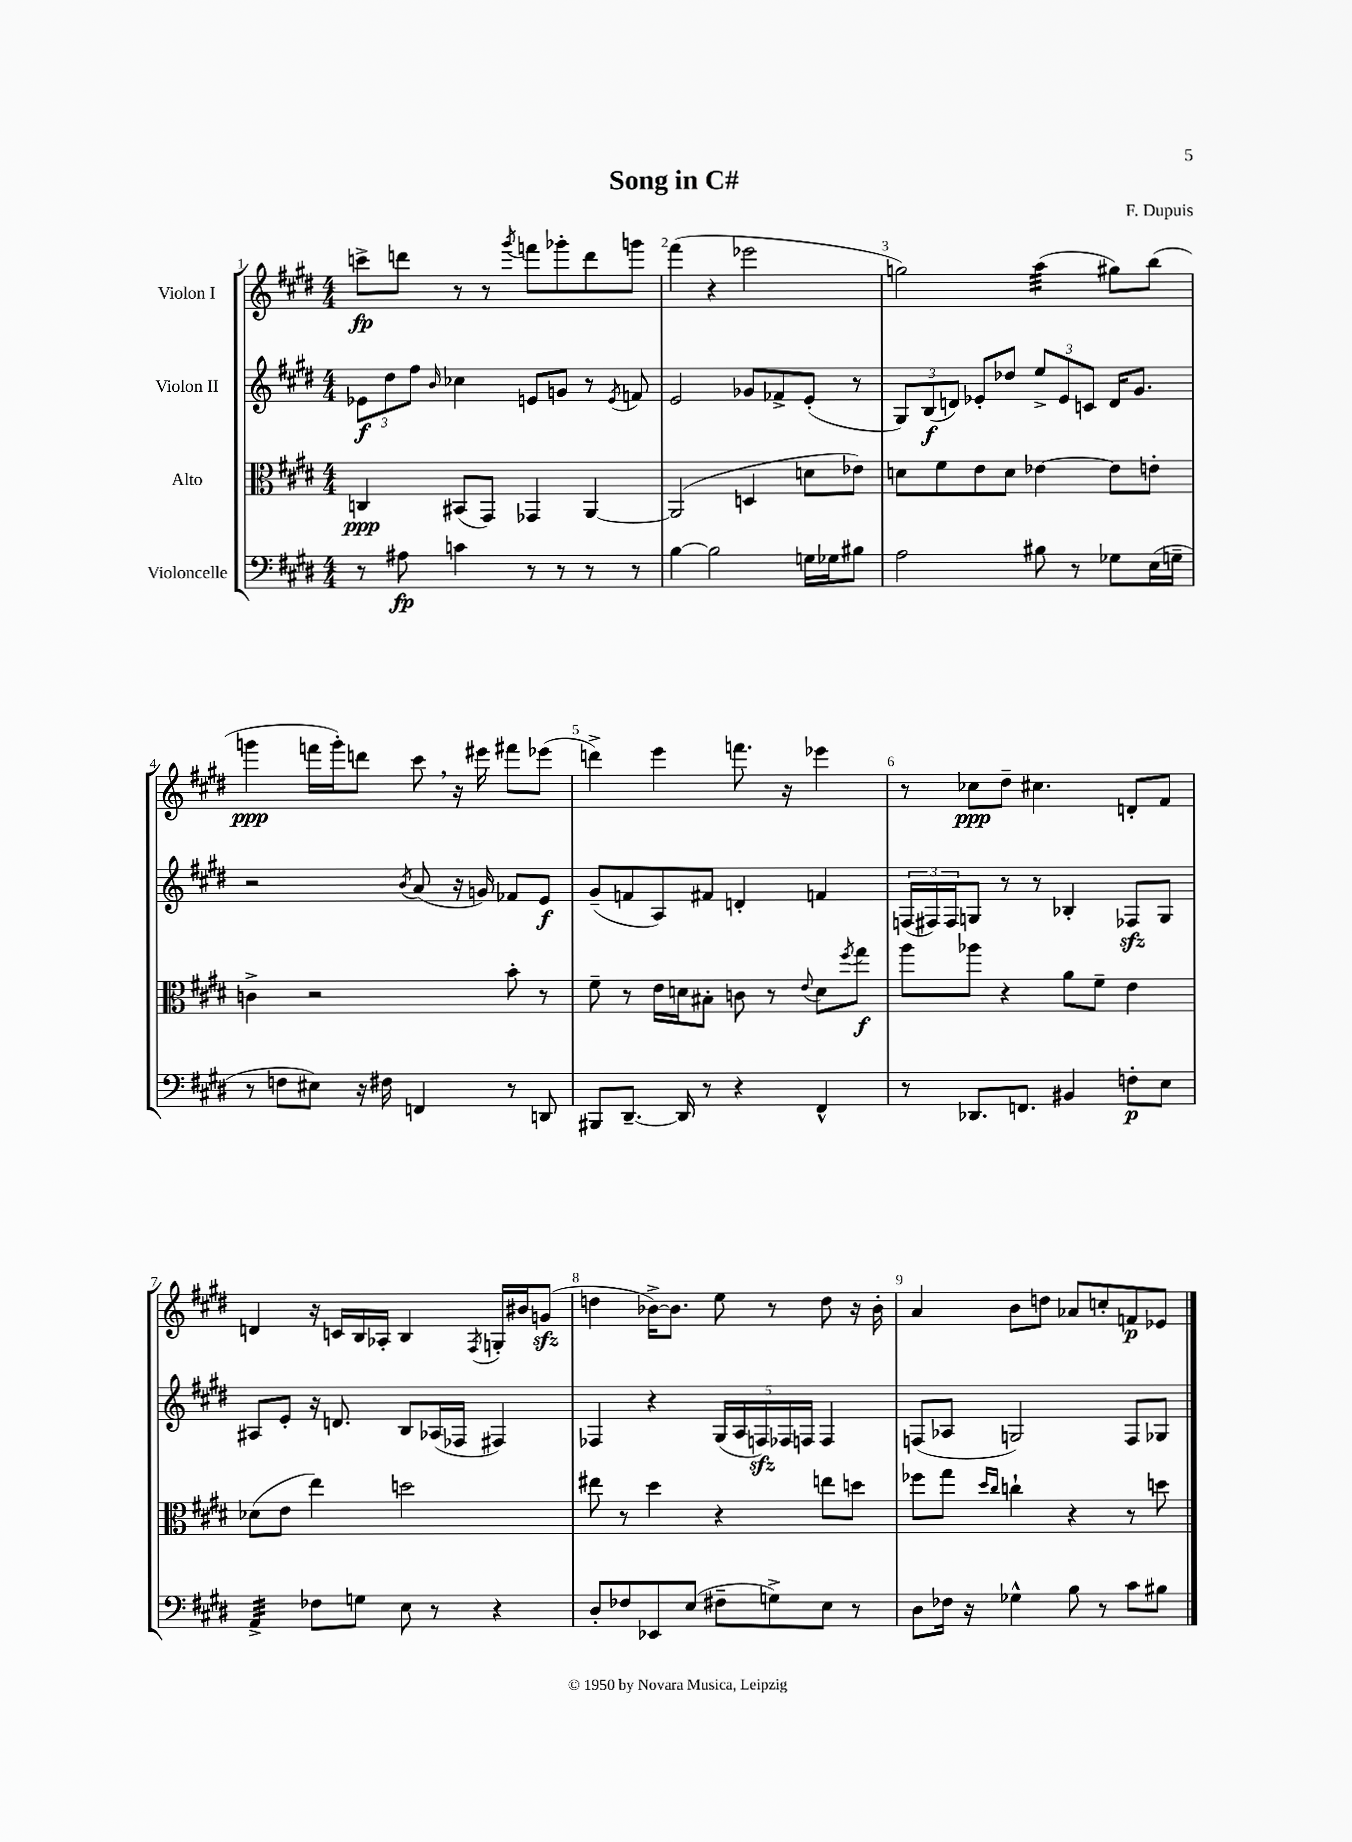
\header { title = "Song in C#" composer = "F. Dupuis" }
<<
\new StaffGroup <<
\new Staff = "s0" \with { instrumentName = "Violon I" } {
    \clef treble \key e \major \numericTimeSignature \time 4/4
    c'''8->\fp d'''8 r8 r8 \acciaccatura { gis'''8 } f'''8 ges'''8-. d'''8 g'''8 |
    fis'''4( r4 ees'''2 |
    g''2) a''4:32( gis''8) b''8( |
    g'''4\ppp f'''16 g'''16-.) d'''8 cis'''8 \breathe r16 eis'''16 fis'''8 ees'''8( |
    d'''4->) e'''4 f'''8. r16 ees'''4 |
    r8 ces''8\ppp dis''8-- cis''4. d'8-. fis'8 |
    d'4 r16 c'16 b16 aes16-. b4 \acciaccatura { fis8 } g16-. bis'16 g'8\sfz( |
    d''4 bes'16~->) bes'8. e''8 r8 d''8 r16 bes'16-. |
    a'4 b'8 d''8 aes'8 c''8-. f'8\p ees'8 \bar "|." |
}
\new Staff = "s1" \with { instrumentName = "Violon II" } {
    \clef treble \key e \major \numericTimeSignature \time 4/4
    \tuplet 3/2 { ees'8\f dis''8 fis''8 } \grace { b'16 } ces''4 e'8 g'8 r8 \acciaccatura { e'8 } f'8 |
    e'2 ges'8 fes'8-> e'8-.( r8 |
    \tuplet 3/2 { gis8) b8\f( d'8) } ees'8-. des''8 \tuplet 3/2 { e''8-> ees'8 c'8 } d'16 gis'8. |
    r2 \acciaccatura { b'8 } a'8( r16 g'16) fes'8 e'8\f |
    gis'8--( f'8 a8) fis'8 d'4-. f'4 |
    \tuplet 3/2 { f16( fis16) fis16 } g8 r8 r8 bes4-. fes8\sfz g8 |
    ais8 e'8-. r16 d'8. b8 aes16( fes16 fis4) |
    fes4 r4 \tuplet 5/4 { gis16( a16 f16\sfz) fes16 f16 } f4 |
    f8( aes8 g2) f8 ges8 \bar "|." |
}
\new Staff = "s2" \with { instrumentName = "Alto" } {
    \clef alto \key e \major \numericTimeSignature \time 4/4
    c4\ppp bis,8( gis,8) ges,4 a,4~ |
    a,2( d4 d'8 ees'8) |
    d'8 fis'8 e'8 d'8 ees'4~ ees'8 e'8-. |
    c'4-> r2 b'8-. r8 |
    fis'8-- r8 e'16 d'16 bis8-. c'8 r8 \appoggiatura { e'8 } d'8 \acciaccatura { fis''8 } gis''8\f |
    a''8 aes''8 r4 a'8 fis'8-- e'4 |
    des'8( e'8 e''4) d''2 |
    eis''8 r8 dis''4 r4 e''8 d''8 |
    fes''8 gis''8 \grace { dis''16 cis''16 } c''4-! r4 r8 d''8 \bar "|." |
}
\new Staff = "s3" \with { instrumentName = "Violoncelle" } {
    \clef bass \key e \major \numericTimeSignature \time 4/4
    r8 ais8\fp c'4 r8 r8 r8 r8 |
    b4~ b2 g16 ges16 bis8 |
    a2 bis8 r8 ges8 e16( g16-- |
    r8 f8 eis8) r16 fis16 f,4 r8 d,8 |
    bis,,8 dis,8.~-- dis,16 r8 r4 fis,4-^ |
    r8 des,8. f,8. bis,4 f8-.\p e8 |
    a,4:32-> fes8 g8 e8 r8 r4 |
    dis8-. fes8 ees,8 e8( fis8-- g8->) e8 r8 |
    dis8 fes16 r16 ges4-^ b8 r8 cis'8 bis8 \bar "|." |
}
>>
>>
\layout { \context { \Score \override BarNumber.break-visibility = ##(#f #t #t) barNumberVisibility = #all-bar-numbers-visible } }
